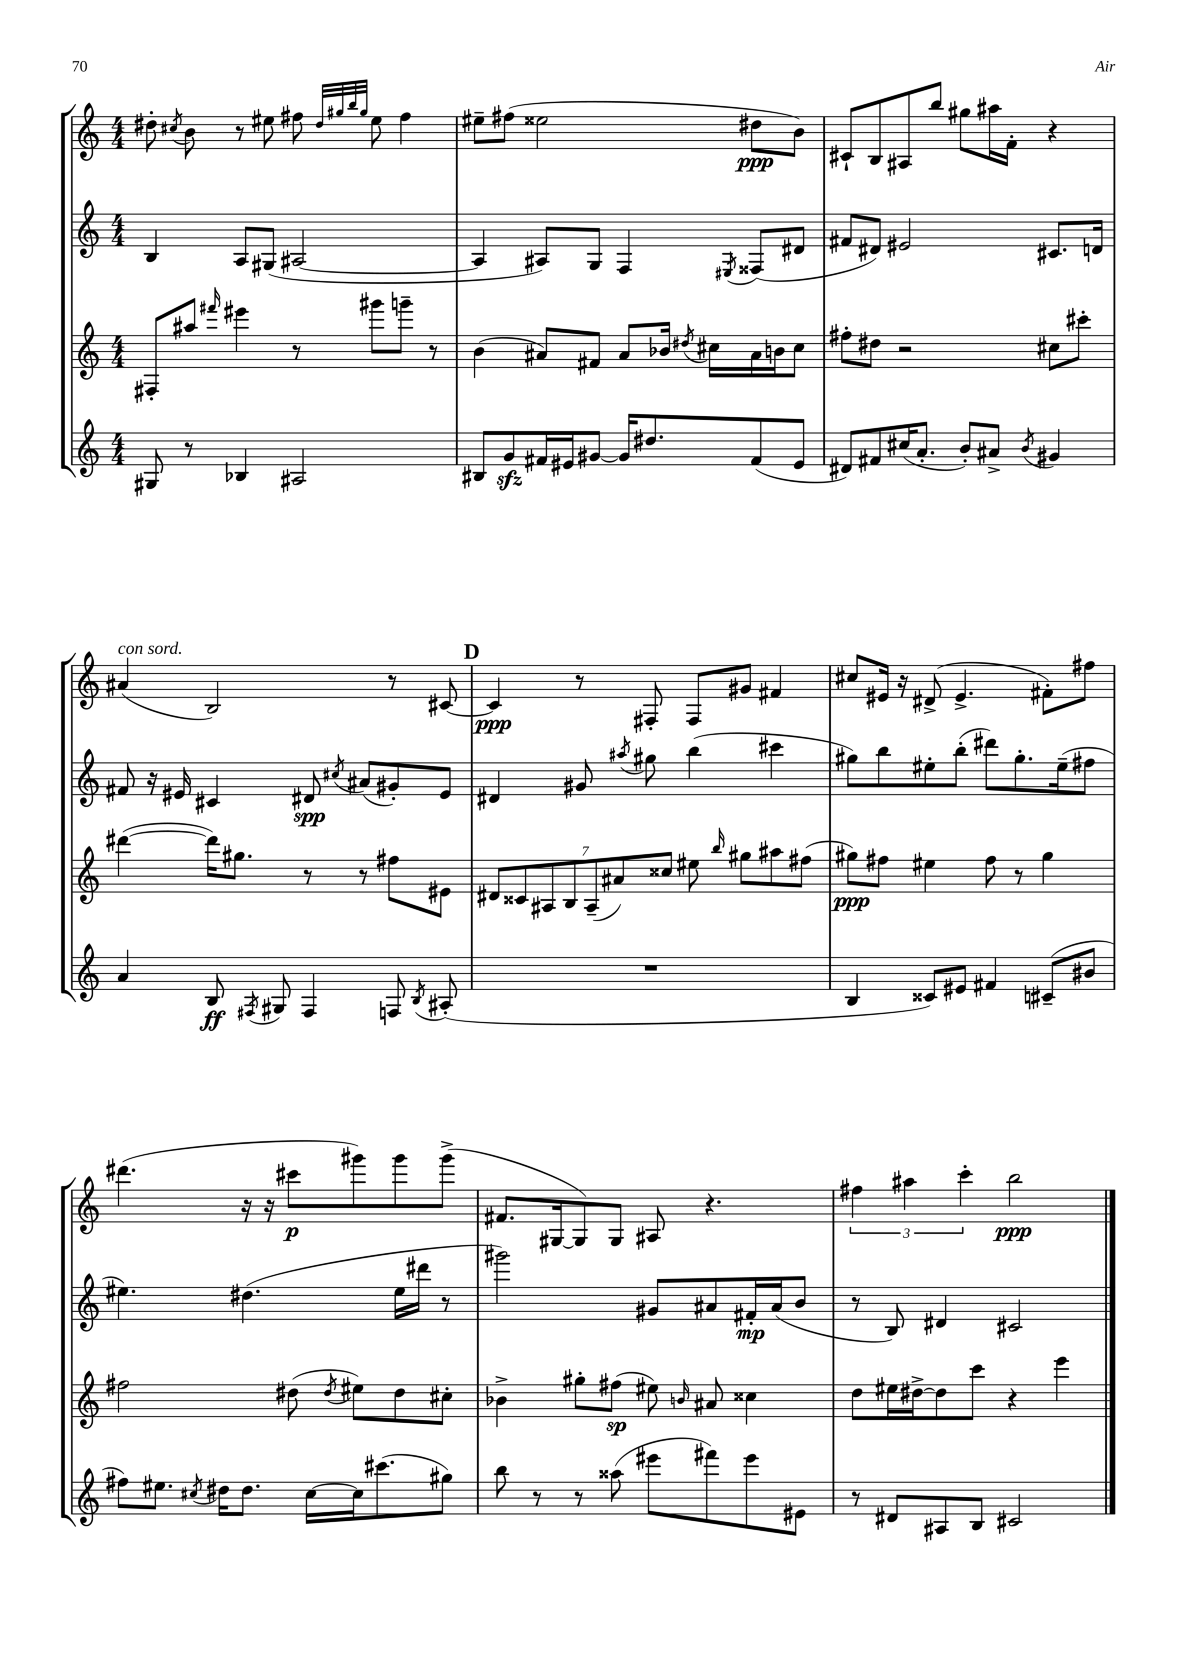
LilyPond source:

<<
\new StaffGroup <<
\new Staff = "s0" {
    \clef treble \key c \major \numericTimeSignature \time 4/4
    \autoBeamOff dis''8-. \acciaccatura { cis''8 } b'8 r8 eis''8 fis''8 \grace { dis''32[ gis''32 b''32 gis''32] } eis''8 fis''4 |
    eis''8[-- fis''8]( eisis''2 dis''8[\ppp b'8]) |
    cis'8[-! b8 ais8 b''8] gis''8[ ais''16 f'16]-. r4 |
    ais'4^\markup { \italic "con sord." }( b2) r8 cis'8~ |
    \mark \markup { \bold "D" } cis'4\ppp r8 fis8-. fis8[ gis'8] fis'4 |
    cis''8[ eis'16] r16 dis'8->( eis'4.-> fis'8[-.) fis''8] |
    dis'''4.( r16 r16 cis'''8[\p gis'''8) gis'''8 gis'''8]->( |
    fis'8.[ gis16~ gis8) gis8] ais8 r4. |
    \tuplet 3/2 { fis''4 ais''4 c'''4-. } b''2\ppp \bar "|." |
}
\new Staff = "s1" {
    \clef treble \key c \major \numericTimeSignature \time 4/4
    \autoBeamOff b4 a8[ gis8]( ais2~ |
    ais4 ais8[) g8] f4 \acciaccatura { eis8 } fisis8[( dis'8] |
    fis'8[ dis'8]) eis'2 cis'8.[ d'16] |
    fis'8 r16 eis'16 cis'4 dis'8\spp \acciaccatura { cis''8 } ais'8[( gis'8-.) eis'8] |
    \mark \markup { \bold "D" } dis'4 gis'8 \acciaccatura { ais''8 } gis''8 b''4( cis'''4 |
    gis''8[) b''8 eis''8-. b''8]-.( dis'''8[) gis''8.-. eis''16--( fis''8] |
    eis''4.) dis''4.( eis''16[ dis'''16] r8 |
    gis'''2) gis'8[ ais'8 fis'16-.\mp ais'16( b'8] |
    r8 b8) dis'4 cis'2 \bar "|." |
}
\new Staff = "s2" {
    \clef treble \key c \major \numericTimeSignature \time 4/4
    \autoBeamOff fis8[-. ais''8] \grace { fis'''16 } eis'''4 r8 gis'''8[ g'''8]-- r8 |
    b'4( ais'8[) fis'8] ais'8[ bes'16] \acciaccatura { dis''8 } cis''16[ ais'16 b'16 cis''8] |
    fis''8[-. dis''8] r2 cis''8[ cis'''8]-. |
    dis'''4~( dis'''16[) gis''8.] r8 r8 fis''8[ eis'8] |
    \mark \markup { \bold "D" } \tuplet 7/4 { dis'8[ cisis'8 ais8 b8 ais8--( ais'8) cisis''8] } eis''8 \grace { b''16 } gis''8[ ais''8 fis''8]( |
    gis''8[\ppp) fis''8] eis''4 fis''8 r8 gis''4 |
    fis''2 dis''8( \acciaccatura { dis''8 } eis''8[) dis''8 cis''8]-. |
    bes'4-> gis''8[-. fis''8]\sp( eis''8) \grace { b'16 } ais'8 cisis''4 |
    d''8[ eis''16 dis''16~-> dis''8 c'''8] r4 e'''4 \bar "|." |
}
\new Staff = "s3" {
    \clef treble \key c \major \numericTimeSignature \time 4/4
    \autoBeamOff gis8 r8 bes4 ais2 |
    bis8[ g'8\sfz fis'16 eis'16 gis'8]~ gis'16[ dis''8. fis'8( eis'8] |
    dis'8[) fis'8 cis''16( a'8.]-. b'8[-.) ais'8]-> \acciaccatura { b'8 } gis'4 |
    a'4 b8\ff \acciaccatura { fis8 } gis8 fis4 f8 \acciaccatura { b8 } ais8-.( |
    \mark \markup { \bold "D" } R1 |
    b4 cisis'8[) eis'8] fis'4 cis'8[--( bis'8] |
    fis''8[) eis''8.] \acciaccatura { cis''8 } dis''16[ dis''8.] cis''16[~ cis''16 cis'''8.( gis''8]) |
    b''8 r8 r8 aisis''8( eis'''8[ fis'''8) eis'''8 eis'8] |
    r8 dis'8[ ais8 b8] cis'2 \bar "|." |
}
>>
>>
\layout { \context { \Score \remove "Bar_number_engraver" } }
